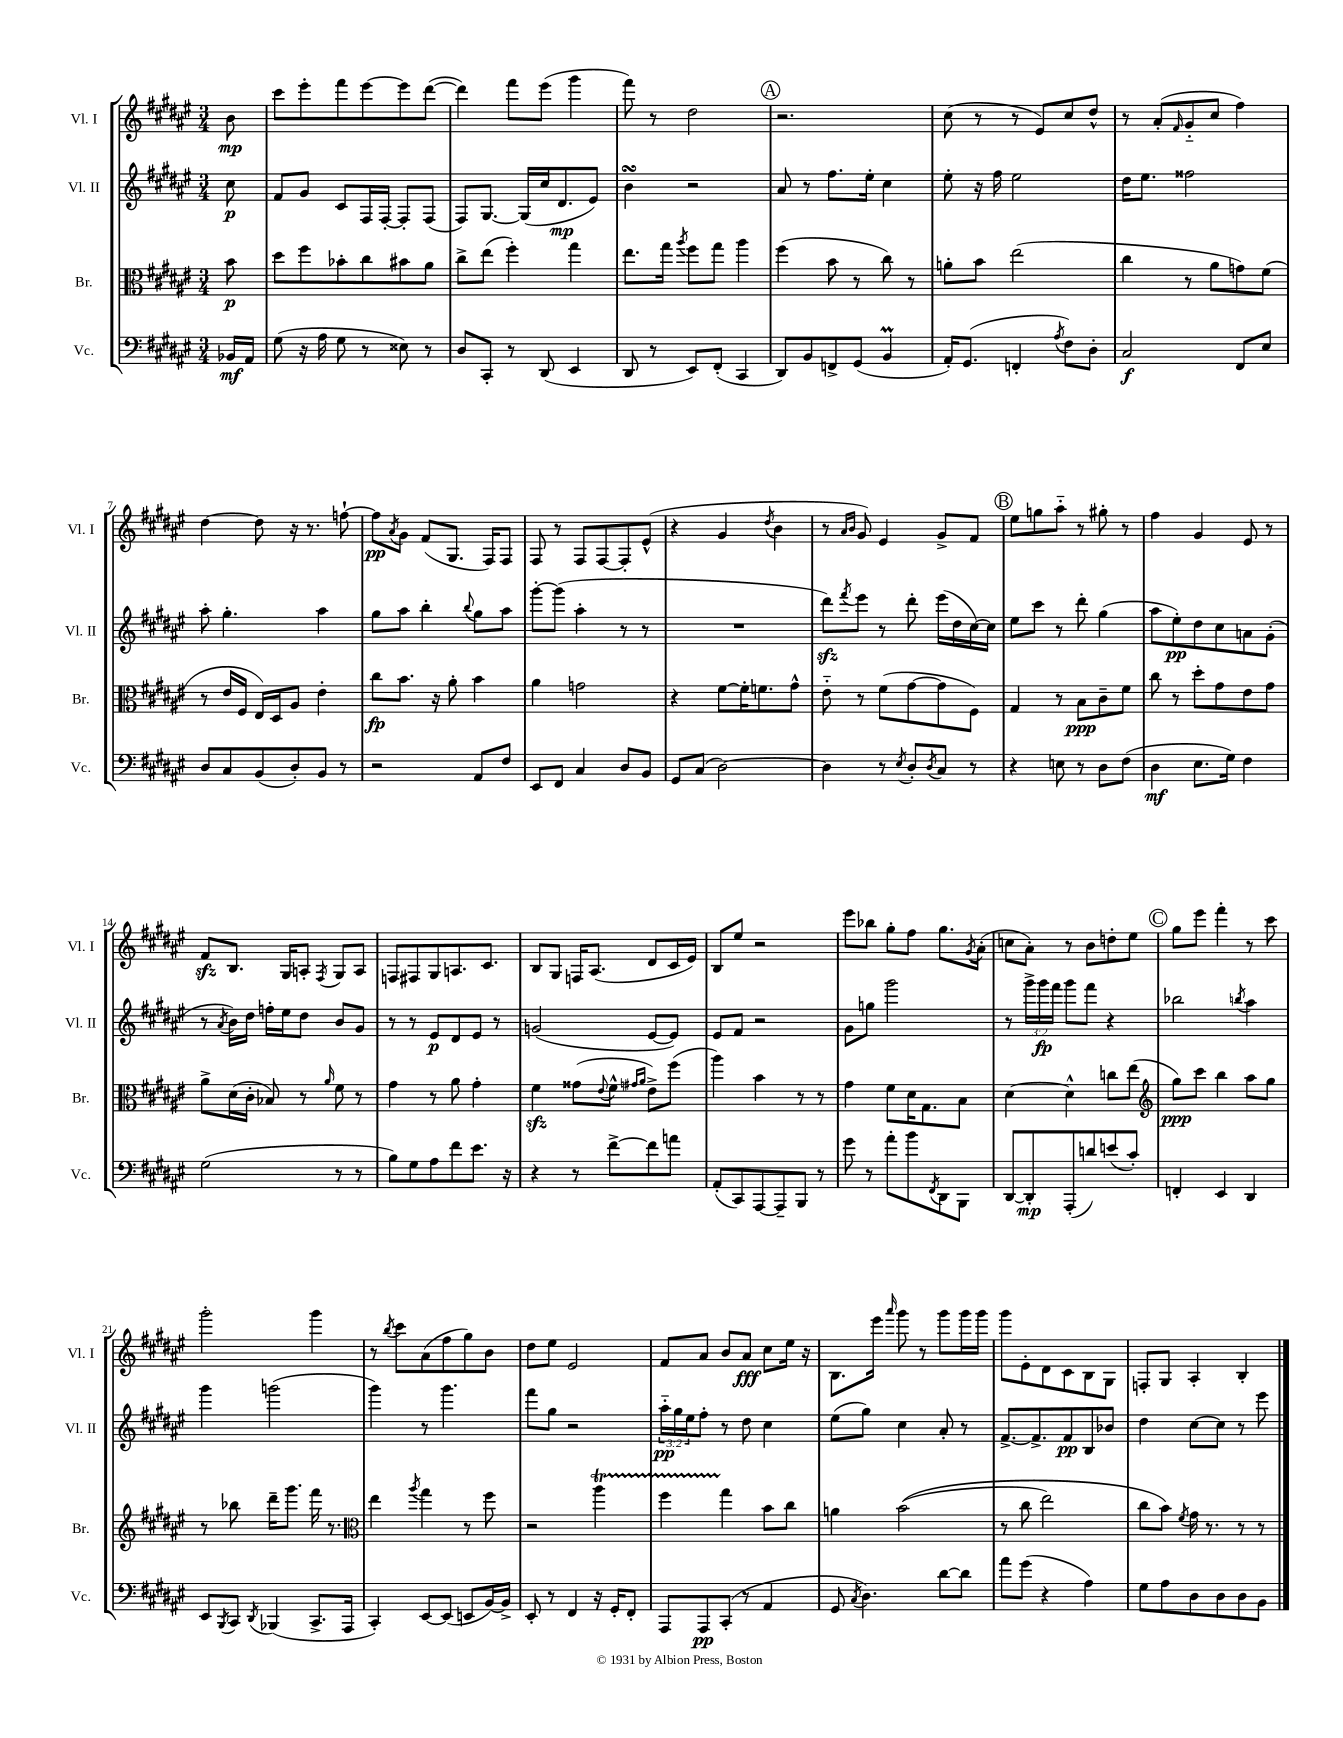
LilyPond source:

<<
\new StaffGroup <<
\new Staff = "s0" \with { instrumentName = "Vl. I" shortInstrumentName = "Vl. I" } {
    \clef treble \key fis \major \numericTimeSignature \time 3/4 \partial 8
    b'8\mp |
    cis'''8 eis'''8-. fis'''8 eis'''8~ eis'''8 dis'''8~( |
    dis'''4) fis'''8 eis'''8( gis'''4 |
    fis'''8) r8 dis''2 |
    \mark \markup { \circle "A" } r2. |
    cis''8( r8 r8 eis'8) cis''8 dis''8-^ |
    r8 ais'8-.( \grace { fis'16 } gis'8-_ cis''8 fis''4) |
    dis''4~ dis''8 r16 r8. f''8~-! |
    f''8\pp \acciaccatura { ais'8 } gis'8 fis'8( gis8. fis16) fis8 |
    fis8 r8 fis8 fis8~ fis8-. eis'8-^( |
    r4 gis'4 \acciaccatura { dis''8 } b'4 |
    r8 \grace { ais'16 b'16 } gis'8) eis'4 gis'8-> fis'8 |
    \mark \markup { \circle "B" } eis''8 g''8 ais''8-_ r8 gis''8-. r8 |
    fis''4 gis'4 eis'8 r8 |
    fis'8\sfz b8. gis16 a8-. \acciaccatura { fis8 } gis8 a8 |
    f8 fis8 gis8 a8. cis'8. |
    b8 gis8 f16 ais8.( dis'8 cis'16 eis'16) |
    b8 eis''8 r2 |
    eis'''8 bes''8 gis''8-. fis''8 gis''8. \acciaccatura { gis'8 } ais'16-.( |
    c''8 ais'8-.) r8 b'8 d''8-. eis''8 |
    \mark \markup { \circle "C" } gis''8 eis'''8 fis'''4-. r8 cis'''8 |
    gis'''2-. gis'''4 |
    r8 \acciaccatura { b''8 } cis'''8 ais'8( fis''8 gis''8) b'8 |
    dis''8 eis''8 eis'2 |
    fis'8 ais'8 b'8 ais'8\fff cis''8 eis''16 r16 |
    b8. eis'''16 \grace { ais'''16 } gis'''8 r8 gis'''8 gis'''16 gis'''16 |
    gis'''8 eis'8-. dis'8 cis'8 b8 gis8 |
    f8-. gis8 ais4-. b4-. \bar "|." |
}
\new Staff = "s1" \with { instrumentName = "Vl. II" shortInstrumentName = "Vl. II" } {
    \clef treble \key fis \major \numericTimeSignature \time 3/4 \override Staff.TupletNumber.text = #tuplet-number::calc-fraction-text \partial 8
    cis''8\p |
    fis'8 gis'8 cis'8 fis16 fis16~-. fis8-. fis8( |
    fis8) gis8.~ gis16( cis''16 dis'8.\mp eis'8) |
    b'4\turn r2 |
    \mark \markup { \circle "A" } ais'8 r8 fis''8. eis''16-. cis''4 |
    eis''8-. r16 fis''16 eis''2 |
    dis''16 eis''8. fisis''2 |
    ais''8-. gis''4.-. ais''4 |
    gis''8 ais''8 b''4-. \appoggiatura { b''8 } gis''8 ais''8 |
    gis'''8~-. gis'''8( ais''4-. r8 r8 |
    R2. |
    dis'''8\sfz) \acciaccatura { fis'''8 } eis'''8 r8 dis'''8-. eis'''16( dis''16 cis''16~) cis''16 |
    \mark \markup { \circle "B" } eis''8 cis'''8 r8 dis'''8-. gis''4( |
    ais''8 eis''8-.\pp) dis''8 cis''8 a'8 gis'8-.( |
    r8 \acciaccatura { ais'8 } b'16) dis''16 f''16-. eis''16 dis''8 b'8 gis'8 |
    r8 r8 eis'8\p dis'8 eis'8 r8 |
    g'2( eis'8~ eis'8) |
    eis'8 fis'8 r2 |
    gis'8 g''8 gis'''2 |
    r8 \tuplet 3/2 { gis'''16-> gis'''16\fp fis'''16 } gis'''8 fis'''8 r4 |
    \mark \markup { \circle "C" } bes''2 \acciaccatura { b''8 } ais''4 |
    gis'''4 g'''2( |
    gis'''4) r8 gis'''4. |
    fis'''8 gis''8 r2 |
    \tuplet 3/2 { ais''16-_\pp gis''16 eis''16 } fis''8-. r8 dis''8 cis''4 |
    eis''8( gis''8) cis''4 ais'8-. r8 |
    fis'8.~-> fis'8.-> fis'8\pp b8 bes'8 |
    dis''4 cis''8~ cis''8 r8 eis'''8 \bar "|." |
}
\new Staff = "s2" \with { instrumentName = "Br." shortInstrumentName = "Br." } {
    \clef alto \key fis \major \numericTimeSignature \time 3/4 \partial 8
    b'8\p |
    dis''8 fis''8 bes'8-. cis''8 bis'8 ais'8 |
    cis''8-> eis''8( fis''4-.) gis''4 |
    eis''8. gis''16 \acciaccatura { ais''8 } fis''8 gis''8 ais''4 |
    \mark \markup { \circle "A" } fis''4( b'8 r8 cis''8) r8 |
    a'8-. b'8 eis''2( |
    cis''4 r8 ais'8 g'8) fis'8( |
    r8 eis'16 fis16 eis16) dis16 ais8 eis'4-. |
    cis''8\fp b'8. r16 ais'8-. b'4 |
    ais'4 g'2 |
    r4 fis'8~ fis'16-. f'8. gis'8-^ |
    eis'8-_ r8 fis'8( gis'8~ gis'8 fis8) |
    \mark \markup { \circle "B" } gis4 r8 b8\ppp cis'8-- fis'8 |
    cis''8 r8 dis''8-. gis'8 eis'8 gis'8 |
    ais'8-> dis'16( cis'16-. bes8) r8 \grace { ais'16 } fis'8 r8 |
    gis'4 r8 ais'8 gis'4-. |
    fis'4\sfz gisis'8( \appoggiatura { eis'8 } fis'8-^ \grace { gis'16 ais'16 } eis'8->) fis''8( |
    ais''4) b'4 r8 r8 |
    gis'4 fis'8 dis'16 gis8. b8 |
    dis'4~ dis'4-^ c''8 eis''8( |
    \mark \markup { \circle "C" } \clef treble gis''8\ppp) cis'''8 b''4 ais''8 gis''8 |
    r8 bes''8 dis'''16-- gis'''8. fis'''16 r8. |
    \clef alto eis''4 \acciaccatura { ais''8 } gis''4 r8 fis''8 |
    r2 ais''4\startTrillSpan |
    fis''4 gis''4\stopTrillSpan b'8 cis''8 |
    a'4 b'2(\( |
    r8 cis''8 eis''2) |
    cis''8 b'8\) \acciaccatura { fis'8 } gis'16 r8. r8 r8 \bar "|." |
}
\new Staff = "s3" \with { instrumentName = "Vc." shortInstrumentName = "Vc." } {
    \clef bass \key fis \major \numericTimeSignature \time 3/4 \partial 8
    bes,16\mf ais,16 |
    gis8( r16 ais16 gis8 r8 eisis8) r8 |
    dis8 cis,8-. r8 dis,8( eis,4 |
    dis,8 r8 eis,8) fis,8-.( cis,4 |
    \mark \markup { \circle "A" } dis,8) b,8 f,8-> gis,8( b,4\prall |
    ais,16-.) gis,8.( f,4-. \acciaccatura { ais8 } fis8) dis8-. |
    cis2\f fis,8 eis8 |
    dis8 cis8 b,8( dis8-.) b,8 r8 |
    r2 ais,8 fis8 |
    eis,8 fis,8 cis4 dis8 b,8 |
    gis,8 cis8( dis2~) |
    dis4 r8 \acciaccatura { eis8 } dis8-. \acciaccatura { dis8 } cis8 r8 |
    \mark \markup { \circle "B" } r4 e8 r8 dis8 fis8( |
    dis4\mf eis8. gis16) fis4 |
    gis2( r8 r8 |
    b8) gis8 ais8 fis'8 eis'8. r16 |
    r4 r8 fis'8~-> fis'8 a'8 |
    ais,8-.( cis,8) ais,,8~ ais,,8-- b,,8 r8 |
    gis'8 r8 ais'8-. b'8 \acciaccatura { fis,8 } dis,8 b,,8 |
    dis,8~ dis,8-.\mp ais,,8-.( d'8) e'8( cis'8-.) |
    \mark \markup { \circle "C" } f,4-. eis,4 dis,4 |
    eis,8 \acciaccatura { b,,8 } cis,8 \acciaccatura { dis,8 } bes,,4( cis,8.-> ais,,16 |
    cis,4-.) eis,8~ eis,8( e,8 b,16~) b,16-> |
    eis,8-. r8 fis,4 r16 gis,16-. fis,8-. |
    ais,,8 ais,,8\pp cis,8-.( r8 ais,4 |
    gis,8 \acciaccatura { cis8 } dis4.) dis'8~ dis'8 |
    ais'8 gis'8( r4 ais4) |
    gis8 ais8 dis8 dis8 dis8 b,8 \bar "|." |
}
>>
>>
